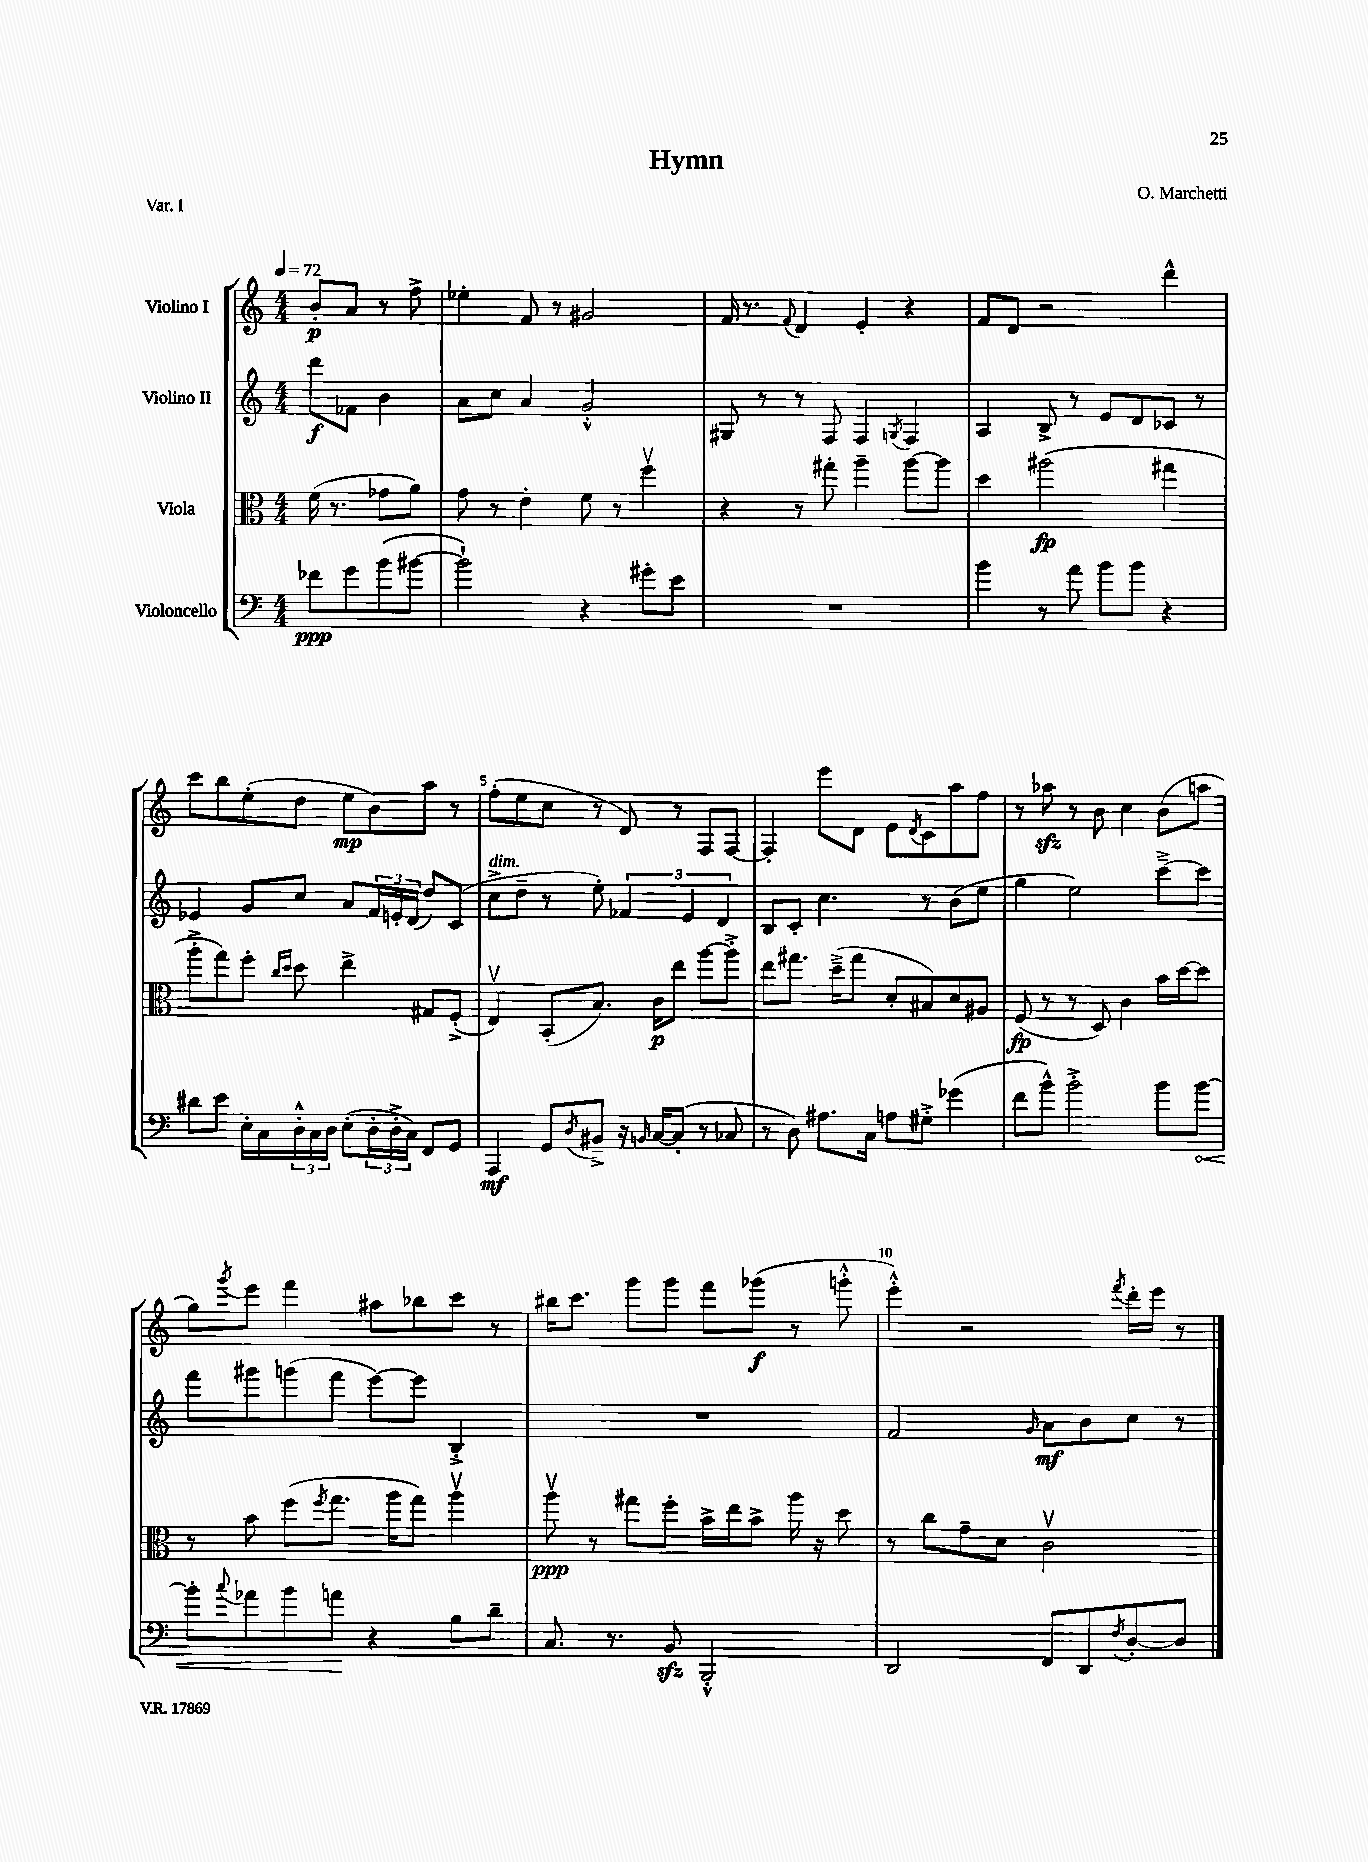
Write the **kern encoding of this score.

**kern	**dynam	**kern	**dynam	**kern	**dynam	**kern	**dynam
*part4	*part4	*part3	*part3	*part2	*part2	*part1	*part1
*staff4	*staff4	*staff3	*staff3	*staff2	*staff2	*staff1	*staff1
*I"Violoncello	*	*I"Viola	*	*I"Violino II	*	*I"Violino I	*
*clefF4	*	*clefC3	*	*clefG2	*	*clefG2	*
*k[]	*	*k[]	*	*k[]	*	*k[]	*
*M4/4	*	*M4/4	*	*M4/4	*	*M4/4	*
*MM72	*	*MM72	*	*MM72	*	*MM72	*
=	=	=	=	=	=	=	=
8f-X\L	ppp	(16f\	.	8ddd\L	f	8b'/L	p
.	.	8.r	.	.	.	.	.
8g\	.	.	.	8f-X\J	.	8a/J	.
(8b\	.	8g-X\L	.	4b\	.	8r	.
[8b#X\J	.	8a\J)	.	.	.	8ff^\	.
=1	=1	=1	=1	=1	=1	=1	=1
2b#`\])	.	8g\	.	8a\L	.	4ee-X'\	.
.	.	8r	.	8cc\J	.	.	.
.	.	4e'\	.	4a/	.	8f/	.
.	.	.	.	.	.	8r	.
4r	.	8f\	.	2g'^^/	.	2g#X/	.
.	.	8r	.	.	.	.	.
8g#X'\L	.	4ffv\	.	.	.	.	.
8e\J	.	.	.	.	.	.	.
=2	=2	=2	=2	=2	=2	=2	=2
1r	.	4r	.	8G#X/	.	16f/	.
.	.	.	.	.	.	8.r	.
.	.	.	.	8r	.	.	.
.	.	.	.	.	.	8qqf/	.
.	.	8r	.	8r	.	4d/	.
.	.	8gg#X'\	.	8F/	.	.	.
.	.	4aa~\	.	4F/	.	4e'/	.
.	.	.	.	8qGn/	.	.	.
.	.	[8aa\L	.	4F/	.	4r	.
.	.	8aa\J]	.	.	.	.	.
=3	=3	=3	=3	=3	=3	=3	=3
4b\	.	4dd\	.	4A/	.	8f/L	.
.	.	.	.	.	.	8d/J	.
8r	.	(2aa#X\	fp	8B^/	.	2r	.
8a\	.	.	.	8r	.	.	.
8b\L	.	.	.	8e/L	.	.	.
8b\J	.	.	.	8d/	.	.	.
4r	.	4gg#X\	.	8c-X/J	.	4ddd^^\	.
.	.	.	.	8r	.	.	.
!!LO:LB:g=z
=4	=4	=4	=4	=4	=4	=4	=4
8d#X\L	.	8aa'^\L	.	4e-X/	.	8ccc\L	.
8e\J	.	8gg\)	.	.	.	8bb\	.
16E'\LL	.	8ff'\J	.	8g/L	.	(8ee'\	.
16C\	.	.	.	.	.	.	.
.	.	16qqcc/LL	.	.	.	.	.
.	.	16qqdd/JJ	.	.	.	.	.
24D'^^\	.	8dd\	.	8cc/J	.	8dd\J	.
24C\	.	.	.	.	.	.	.
24D\JJ	.	.	.	.	.	.	.
(8E'\L	.	4ee^\	.	8a/L	.	8ee\L	mp
24D'\L	.	.	.	24f/L	.	8b\)	.
24D'^\	.	.	.	24en'/	.	.	.
24C\JJ)	.	.	.	(24d/JJ	.	.	.
8FF/L	.	8G#X/L	.	8dd/L)	.	8aa\J	.
8GG/J	.	(8F'^/J	.	(8c/J	.	8r	.
=5	=5	=5	=5	=5	=5	=5	=5
!	!	!	!	!LO:TX:a:i:t=dim.	!	!	!
4AAA/	mf	4Ev/)	.	8cc^\L	.	(8ff'\L	.
.	.	.	.	8dd~\J	.	8ee\	.
8GG/L	.	(8BB'/L	.	8r	.	8cc\J	.
8qD/	.	.	.	.	.	.	.
8BB#X~^/J	.	8.B/J)	.	8ee'\)	.	8r	.
16r	.	.	.	6f-X/	.	8d/)	.
16qqBBn/	.	.	.	.	.	.	.
[16C/KL	.	16c\KL	p	.	.	.	.
(8C'/J]	.	8ee\J	.	.	.	8r	.
.	.	.	.	6e/	.	.	.
8r	.	[8aa\L	.	.	.	8F/L	.
.	.	.	.	6d/	.	.	.
8C-X/	.	8aa'^\J]	.	.	.	[8F/J	.
=6	=6	=6	=6	=6	=6	=6	=6
8r	.	8ee\L	.	8B/L	.	4F'/]	.
8D\)	.	8.gg#X\J	.	8c'/J	.	.	.
8.A#X\L	.	.	.	4.cc\	.	8eee\L	.
.	.	(16dd~^\KL	.	.	.	.	.
.	.	8gg#\J	.	.	.	8d\J	.
16C\Jk	.	.	.	.	.	.	.
8An\L	.	8d'/L	.	.	.	8e\L	.
.	.	.	.	.	.	8qd/	.
8G#X'^\J	.	8B#X/)	.	8r	.	8c\	.
(4g-X\	.	8d/	.	(8b\L	.	8aa\	.
.	.	8A#X/J	.	8ee\J	.	8ff\J	.
=7	=7	=7	=7	=7	=7	=7	=7
8f\L	.	(8F/	fp	4gg\	.	8r	.
8b^^\J)	.	8r	.	.	.	8aa-Xzz\	.
2b'^\	.	8r	.	2ee\)	.	8r	.
.	.	8D/)	.	.	.	8b\	.
.	.	4c\	.	.	.	4cc\	.
8b\L	.	16b\LL	.	[8ccc~^\L	.	(8b\L	.
.	.	[16dd\J	.	.	.	.	.
!	!LO:HP:b	!	!	!	!	!	!
[8b\J	<	8dd\J]	.	8ccc\J]	.	8aan\J	.
!!LO:LB:g=z
=8	=8	=8	=8	=8	=8	=8	=8
8b'\L]	.	8r	.	8fff\L	.	8gg\L)	.
8qqcc/	.	.	.	.	.	8qggg/	.
8a-X\	.	8b\	.	8ggg#X\	.	8eee\J	.
8b\	.	(8ff\L	.	(8gggn\	.	4fff\	.
.	.	8qff/	.	.	.	.	.
8an\J	.	8.gg\J	.	8fff\J	.	.	.
4r	[	.	.	[8eee\L)	.	8aa#X\L	.
.	.	16aa\KL	.	.	.	.	.
.	.	8gg\J)	.	8eee\J]	.	8bb-X\	.
8B\L	.	4aav\	.	4B'^/	.	8ccc\J	.
8d~\J	.	.	.	.	.	8r	.
=9	=9	=9	=9	=9	=9	=9	=9
8.C/	.	8aav\	ppp	1r	.	16bb#X\KL	.
.	.	.	.	.	.	8.ccc\J	.
.	.	8r	.	.	.	.	.
8.r	.	.	.	.	.	.	.
.	.	8gg#X\L	.	.	.	8ggg\L	.
8BBzz/	.	8ff'\J	.	.	.	8ggg\J	.
2BBB'^^/	.	16b^\LL	.	.	.	8fff\L	.
.	.	16ee\J	.	.	.	.	.
.	.	8b^\J	.	.	.	(8ggg-X\J	f
.	.	16aa\	.	.	.	8r	.
.	.	16r	.	.	.	.	.
.	.	8dd\	.	.	.	8gggn'^^\	.
=10	=10	=10	=10	=10	=10	=10	=10
2DD/	.	8r	.	2f/	.	4eee'^^\)	.
.	.	8cc\L	.	.	.	.	.
.	.	8g~\	.	.	.	2r	.
.	.	8d\J	.	.	.	.	.
.	.	.	.	16qqg/	.	.	.
8FF/L	.	2cv\	.	8a\L	mf	.	.
8DD/	.	.	.	8b\	.	.	.
8qF/	.	.	.	.	.	8qfff/	.
[8D'/	.	.	.	8cc\J	.	16ddd'\LL	.
.	.	.	.	.	.	16eee\JJ	.
8D/J]	.	.	.	8r	.	8r	.
==	==	==	==	==	==	==	==
*-	*-	*-	*-	*-	*-	*-	*-
